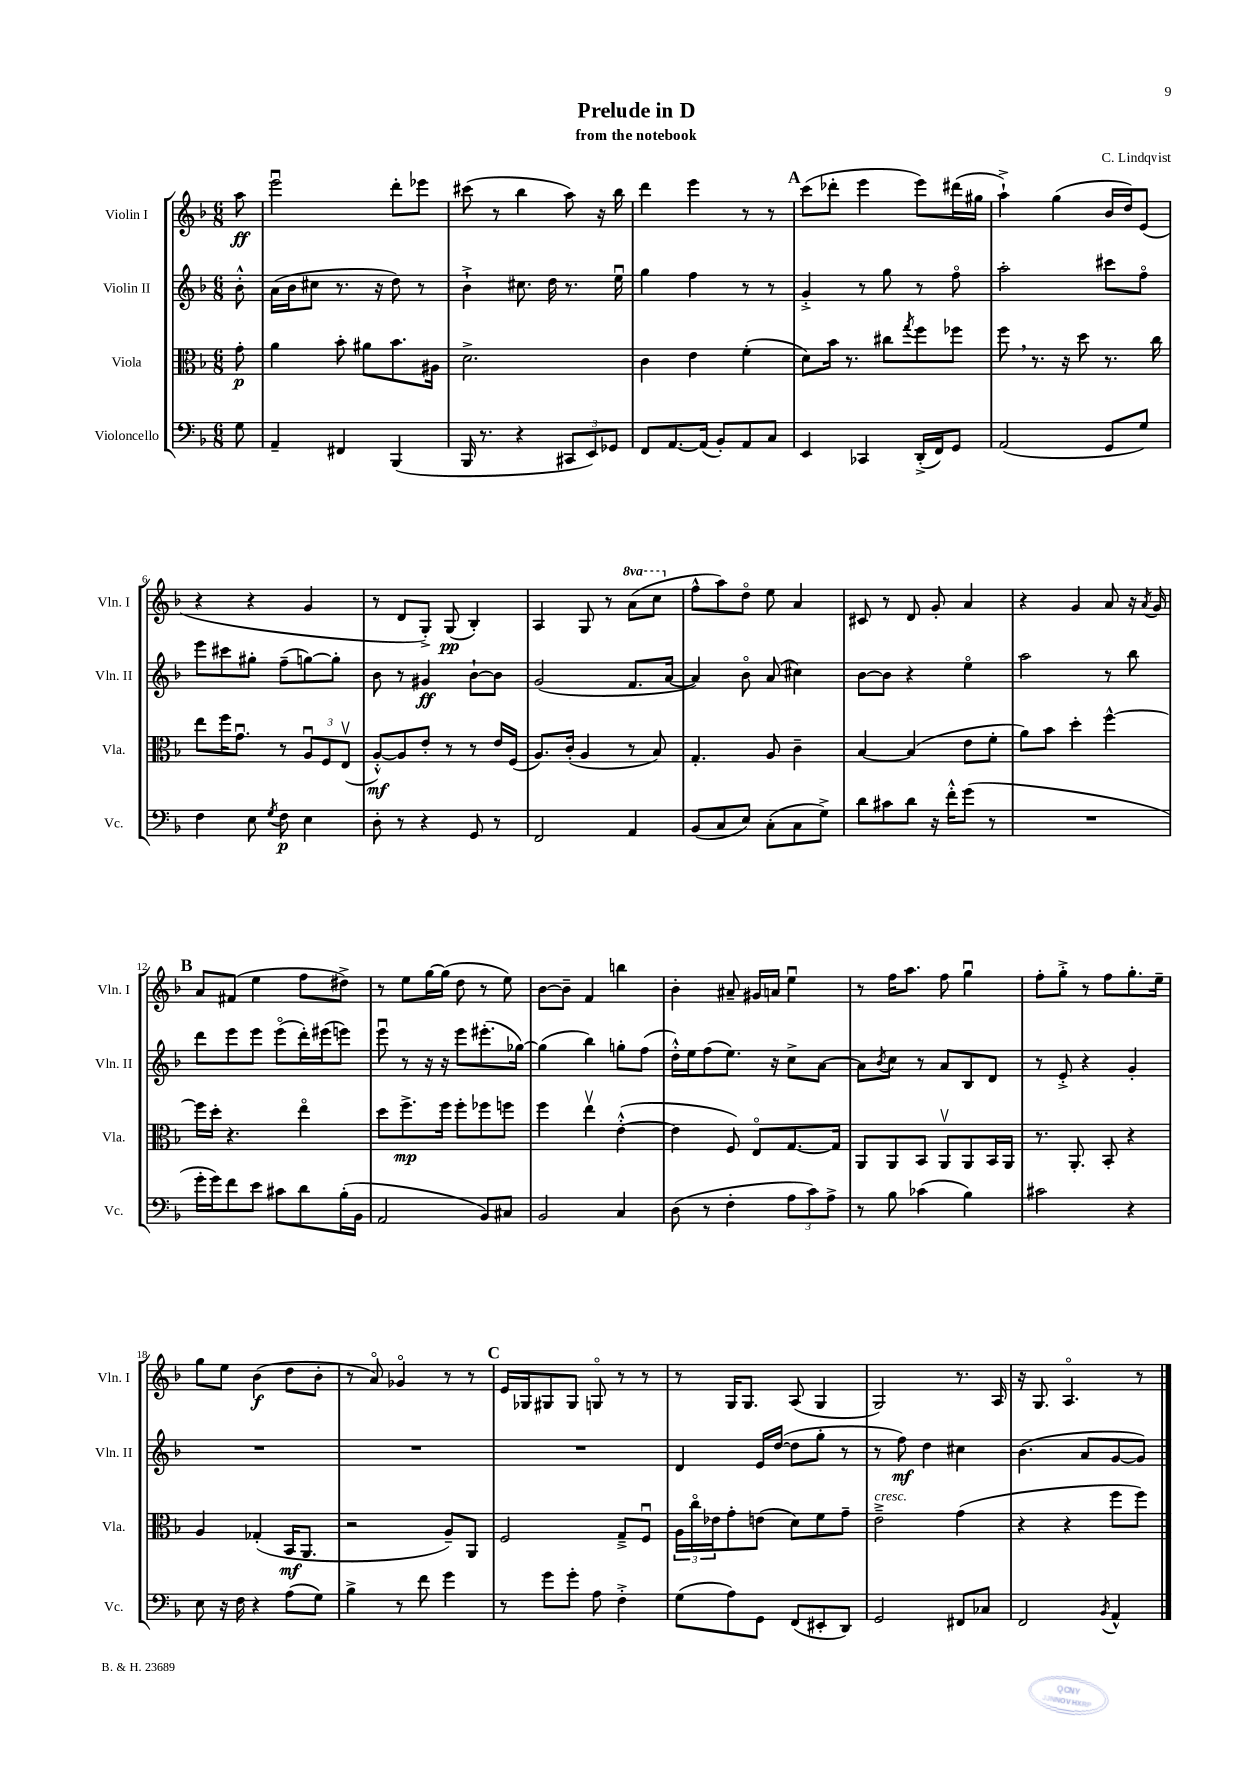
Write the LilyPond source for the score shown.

\header { title = "Prelude in D" composer = "C. Lindqvist" subtitle = "from the notebook" }
<<
\new StaffGroup <<
\new Staff = "s0" \with { instrumentName = "Violin I" shortInstrumentName = "Vln. I" } {
    \clef treble \key f \major \numericTimeSignature \time 6/8 \set Staff.ottavationMarkups = #ottavation-simple-ordinals \partial 8
    a''8\ff |
    e'''2\downbow d'''8-. ees'''8 |
    cis'''8( r8 bes''4 a''8) r16 bes''16 |
    d'''4 e'''4 r8 r8 |
    \mark \markup { \bold "A" } c'''8( des'''8-. e'''4 e'''8) dis'''16( gis''16 |
    a''4-!->) g''4( bes'16 d''16) e'8( |
    r4 r4 g'4 |
    r8 d'8 g8-.->) g8\pp( bes4-.) |
    a4 g8 r8 \ottava #1 a''8( c'''8 \ottava #0 |
    f''8-^ a''8) d''8\flageolet e''8 a'4 |
    cis'8 r8 d'8 g'8-. a'4 |
    r4 g'4 a'8 r16 \acciaccatura { a'8 } g'16 |
    \mark \markup { \bold "B" } a'8 fis'8( e''4 f''8 dis''8->) |
    r8 e''8 g''16~ g''16( d''8 r8 e''8) |
    bes'8~ bes'8-- f'4 b''4 |
    bes'4-. ais'8-- gis'16 a'16 e''4\downbow |
    r8 f''16 a''8. f''8 g''4\downbow |
    f''8-. g''8-.-> r8 f''8 g''8.-. e''16-- |
    g''8 e''8 bes'4\f( d''8 bes'8-. |
    r8 a'8\flageolet) ges'4\flageolet r8 r8 |
    \mark \markup { \bold "C" } e'16 ges16 gis8 gis8 g8\flageolet r8 r8 |
    r8 g16 g8. a8( g4 |
    g2) r8. a16 |
    r16 g8. a4.\flageolet r8 \bar "|." |
}
\new Staff = "s1" \with { instrumentName = "Violin II" shortInstrumentName = "Vln. II" } {
    \clef treble \key f \major \numericTimeSignature \time 6/8 \partial 8
    bes'8-.-^ |
    a'16( bes'16 cis''8 r8. r16 d''8) r8 |
    bes'4-!-> cis''8. d''16 r8. e''16\downbow |
    g''4 f''4 r8 r8 |
    \mark \markup { \bold "A" } g'4-.-> r8 g''8 r8 f''8\flageolet |
    a''2-. cis'''8 f''8\flageolet |
    e'''8 cis'''8 gis''8-. f''8--( g''8~) g''8-. |
    bes'8 r8 gis'4\ff bes'8~-! bes'8 |
    g'2( f'8. a'16~ |
    a'4) bes'8\flageolet a'8( cis''4) |
    bes'8~ bes'8 r4 e''4\flageolet |
    a''2 r8 bes''8 |
    \mark \markup { \bold "B" } d'''8 e'''8 e'''8 e'''8\flageolet( d'''16-.) eis'''16( e'''8) |
    e'''8\downbow r8 r16 r16 e'''8 eis'''8.-.( ges''16~) |
    ges''4( bes''4) g''8-. f''8( |
    d''16-.-^) e''16 f''8( e''8.) r16 c''8-> a'8~ |
    a'8 \acciaccatura { bes'8 } c''8 r8 a'8 bes8 d'8 |
    r8 e'8-.-> r4 g'4-. |
    R2. |
    R2. |
    \mark \markup { \bold "C" } R2. |
    d'4 e'16 d''16~( d''8 g''8-. r8 |
    r8 f''8\mf) d''4 cis''4 |
    bes'4.( a'8 g'8~ g'8) \bar "|." |
}
\new Staff = "s2" \with { instrumentName = "Viola" shortInstrumentName = "Vla." } {
    \clef alto \key f \major \numericTimeSignature \time 6/8 \partial 8
    g'8-.\p |
    a'4 bes'8-. ais'8 bes'8. ais16 |
    d'2.-> |
    c'4 e'4 f'4-.( |
    \mark \markup { \bold "A" } d'8) bes'16 r8. cis''8 \acciaccatura { g''8 } f''8 fes''8 |
    f''8 \breathe r8. r16 d''8 r8. c''16 |
    e''8 f''16 g'8.\downbow r8 \tuplet 3/2 { a8\downbow f8 e8\upbow( } |
    a8~-.-^\mf) a8 e'8-. r8 r8 e'16 f16( |
    a8.) c'16-.( a4 r8 bes8) |
    g4.-. a8 c'4-- |
    bes4~ bes4( e'8 f'8-. |
    a'8) bes'8 d''4-. f''4~-^ |
    \mark \markup { \bold "B" } f''16 d''16-. r4. e''4\flageolet |
    d''8 f''8.->\mp f''16 f''8-. fes''8 f''8 |
    f''4 e''4\upbow e'4~-.-^( |
    e'4 f8) e8\flageolet g8.~ g16 |
    a,8 a,8 bes,8 a,8\upbow a,8 bes,16 a,16 |
    r8. a,8.-. bes,8-. r4 |
    a4 ges4-.( bes,16\mf a,8. |
    r2 a8--) a,8 |
    \mark \markup { \bold "C" } f2 g8---> f8\downbow |
    \tuplet 3/2 { a16 c''16\flageolet ees'16 } g'8-. e'8( d'8) f'8 g'8-- |
    e'2--->^\markup { \italic "cresc." } g'4( |
    r4 r4 f''8 f''8) \bar "|." |
}
\new Staff = "s3" \with { instrumentName = "Violoncello" shortInstrumentName = "Vc." } {
    \clef bass \key f \major \numericTimeSignature \time 6/8 \partial 8
    g8 |
    a,4-- fis,4 bes,,4( |
    bes,,16 r8. r4 \tuplet 3/2 { cis,8 e,8) ges,8 } |
    f,8 a,8.~ a,16( bes,8-.) a,8 c8 |
    \mark \markup { \bold "A" } e,4 ces,4 d,16-.->( f,16) g,8 |
    a,2( g,8 g8) |
    f4 e8 \acciaccatura { g8 } f8\p e4 |
    d8-. r8 r4 g,8 r8 |
    f,2 a,4 |
    bes,8( c8 e8) c8-.( c8 g8->) |
    d'8 cis'8 d'8 r16 f'16-.-^ g'8( r8 |
    R2. |
    \mark \markup { \bold "B" } g'16-. g'16) f'8 e'8 cis'8 d'8 bes16-.( bes,16 |
    a,2 bes,8) cis8 |
    bes,2 c4 |
    d8( r8 f4-. \tuplet 3/2 { a8 c'8) a8-> } |
    r8 bes8 ces'4( bes4) |
    cis'2 r4 |
    e8 r16 f16 r4 a8( g8) |
    bes4-> r8 f'8 g'4 |
    \mark \markup { \bold "C" } r8 g'8 g'8-. a8 f4-.-> |
    g8( a8) g,8 f,8( eis,8-. d,8) |
    g,2 fis,8 ces8 |
    f,2 \acciaccatura { bes,8 } a,4-^ \bar "|." |
}
>>
>>
